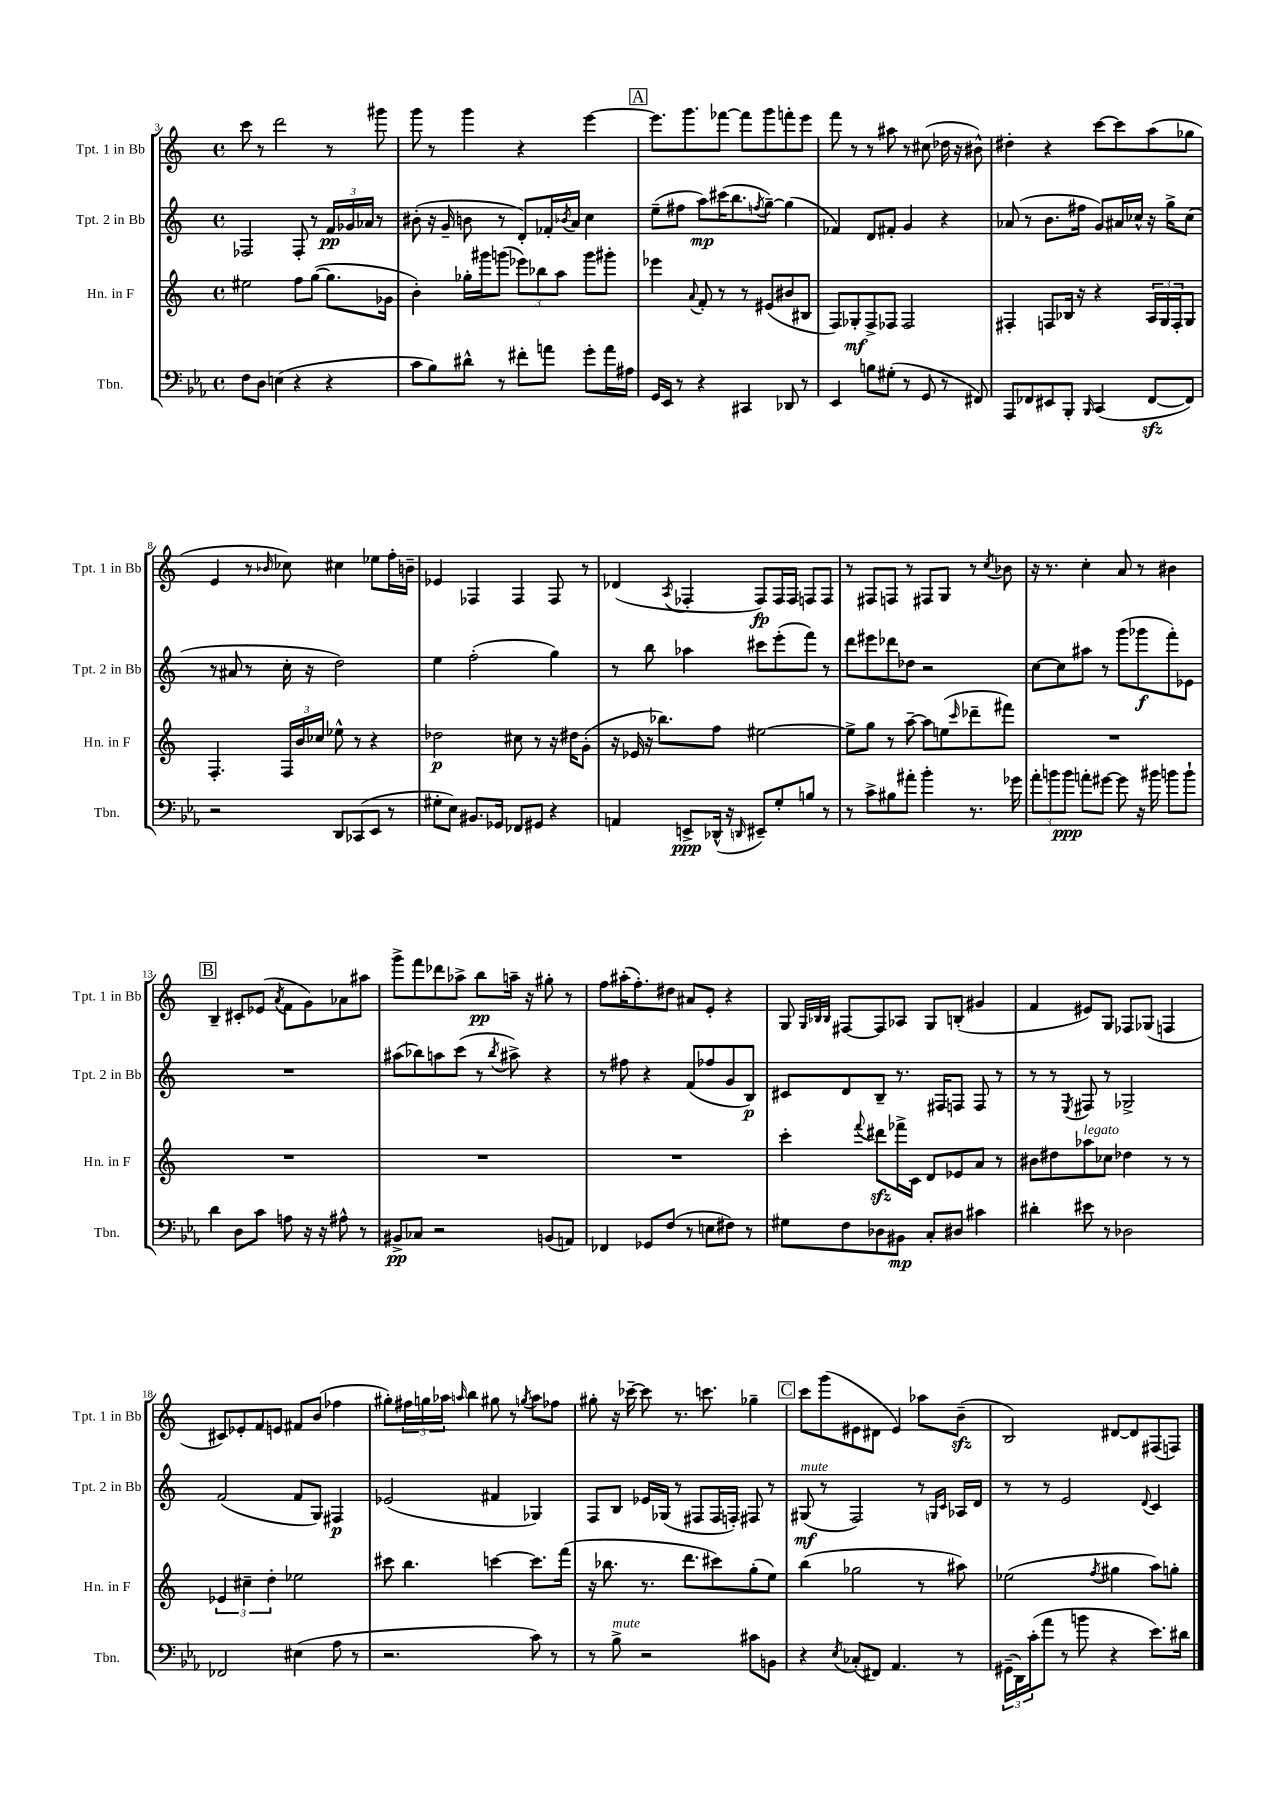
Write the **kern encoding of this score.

**kern	**dynam	**kern	**dynam	**kern	**dynam	**kern	**dynam
*part4	*part4	*part3	*part3	*part2	*part2	*part1	*part1
*staff4	*staff4	*staff3	*staff3	*staff2	*staff2	*staff1	*staff1
*I"Tbn.	*	*I"Hn. in F	*	*I"Tpt. 2 in Bb	*	*I"Tpt. 1 in Bb	*
*I'Tbn.	*	*I'Hn. in F	*	*I'Tpt. 2 in Bb	*	*I'Tpt. 1 in Bb	*
*clefF4	*	*clefG2	*	*clefG2	*	*clefG2	*
*k[b-e-a-]	*	*k[]	*	*k[]	*	*k[]	*
*M4/4	*	*M4/4	*	*M4/4	*	*M4/4	*
*met(c)	*	*met(c)	*	*met(c)	*	*met(c)	*
=3	=3	=3	=3	=3	=3	=3	=3
8F\L	.	2ee#X\	.	2F-X/	.	8ccc\	.
8D\J	.	.	.	.	.	8r	.
(4En\	.	.	.	.	.	2ddd\	.
4r	.	8ff\L	.	8F-'/	.	.	.
.	.	([8gg\J	.	8r	.	.	.
4r	.	8.gg\L]	.	24f/LL	pp	8r	.
.	.	.	.	24g-X/	.	.	.
.	.	.	.	24a-X/JJ	.	.	.
.	.	.	.	8r	.	8ggg#X\	.
.	.	16g-X\Jk	.	.	.	.	.
=4	=4	=4	=4	=4	=4	=4	=4
8c\L	.	4b'\)	.	(8b#X'\	.	8ggg\	.
8B-\)	.	.	.	16r	.	8r	.
.	.	.	.	16g~/	.	.	.
8d#X^^\J	.	16gg-X'\LL	.	8bn\	.	4ggg\	.
.	.	16ggg#X\J	.	.	.	.	.
8r	.	(8gggn\J	.	8r	.	.	.
8f#X'\L	.	12eee-X\L)	.	8d'/L)	.	4r	.
.	.	12bb-X\	.	.	.	.	.
8an\J	.	.	.	16f-X'/L	.	.	.
.	.	12aa\J	.	.	.	.	.
.	.	.	.	8qb-X/	.	.	.
.	.	.	.	16a/JJ	.	.	.
8g'\L	.	8ggg\L	.	4cc\	.	[4eee\	.
16a\L	.	8ggg#X'\J	.	.	.	.	.
16A#X\JJ	.	.	.	.	.	.	.
!!LO:REH:place=s1:t=A
=5	=5	=5	=5	=5	=5	=5	=5
16GG/LL	.	4eee-X\	.	(8ee~\L	.	8.eee\L]	.
16EE-/JJ	.	.	.	.	.	.	.
8r	.	.	.	8ff#X\J	.	.	.
.	.	.	.	.	.	8.ggg\	.
.	.	8qqa/	.	.	.	.	.
4r	.	8f'/	.	8aa\L)	mp	.	.
.	.	8r	.	(16ccc#X\K	.	[8fff-X\J	.
.	.	.	.	8.bb\	.	.	.
4CC#X/	.	8r	.	.	.	8fff-\L]	.
.	.	.	.	8qffn/	.	.	.
.	.	(8e#X/L	.	[8gg~\J)	.	8ggg\	.
8DD-X/	.	8b#X/	.	(4gg\]	.	8fffn'\	.
8r	.	8B#X/J	.	.	.	8eee\J	.
=6	=6	=6	=6	=6	=6	=6	=6
4EE-/	.	8F/L)	.	4f-X/)	.	8fff\	.
.	.	8G-X'/	mf	.	.	8r	.
8Bn\L	.	8F^/	.	8d/L	.	8r	.
(8G#X'\J	.	8F-X/J	.	8f#X'/J	.	8aa#X\	.
8r	.	2F-/	.	4g/	.	8r	.
8GG/	.	.	.	.	.	(8cc#X\	.
8r	.	.	.	4r	.	16dd-X\	.
.	.	.	.	.	.	16r	.
8FF#X/)	.	.	.	.	.	8b#X^^\)	.
=7	=7	=7	=7	=7	=7	=7	=7
8AAA-/L	.	4F#X'/	.	(8a-X/	.	4dd#X'\	.
8FF-X/	.	.	.	8r	.	.	.
8EE#X/	.	8Fn/L	.	8.b\L	.	4r	.
8BBB-'/J	.	16B-X/Jk	.	.	.	.	.
.	.	16r	.	16ff#X\Jk	.	.	.
16qqBBB-/	.	.	.	.	.	.	.
(4CC/	.	4r	.	8g/L)	.	[8ccc\L	.
.	.	.	.	16a#X/L	.	8ccc\]	.
.	.	.	.	16cc-X^^/JJ	.	.	.
[8FF-zz/L	.	24A/LL	.	16r	.	(8aa\	.
.	.	24G/	.	.	.	.	.
.	.	.	.	16gg^\KL	.	.	.
.	.	24F'/J	.	.	.	.	.
8FF-/J])	.	8G/J	.	(8cc-\J	.	8gg-X\J	.
!!LO:LB:g=z
=8	=8	=8	=8	=8	=8	=8	=8
2r	.	4.F'/	.	8r	.	4e/	.
.	.	.	.	8a#X/	.	.	.
.	.	.	.	8r	.	8r	.
.	.	.	.	.	.	16qqb-X/	.
.	.	24F/LL	.	16cc'\	.	8cc-X\)	.
.	.	24b/	.	.	.	.	.
.	.	.	.	16r	.	.	.
.	.	24cc-X/JJ	.	.	.	.	.
8DD/L	.	8ee-X^^\	.	2dd\)	.	4cc#X\	.
(8CC-X/	.	8r	.	.	.	.	.
8EE-/J	.	4r	.	.	.	8ee-X\L	.
8r	.	.	.	.	.	16ff'\L	.
.	.	.	.	.	.	16bn~\JJ	.
=9	=9	=9	=9	=9	=9	=9	=9
8G#X'\L	.	2dd-X\	p	4ee\	.	4e-X/	.
8E-\J)	.	.	.	.	.	.	.
8.BB#X/L	.	.	.	(2ff'\	.	4F-X/	.
16GG-X/Jk	.	.	.	.	.	.	.
8FF-X/L	.	8cc#X\	.	.	.	4F-/	.
8GG#X/J	.	8r	.	.	.	.	.
4r	.	16r	.	4gg\)	.	8F-/	.
.	.	16dd#X\KL	.	.	.	.	.
.	.	(8g'\J	.	.	.	8r	.
=10	=10	=10	=10	=10	=10	=10	=10
4AAn/	.	16r	.	8r	.	(4d-X/	.
.	.	16e-X/	.	.	.	.	.
.	.	16r	.	8bb\	.	.	.
.	.	8.bb-X\L)	.	.	.	.	.
.	.	.	.	.	.	8qA/	.
8EEn^/L	ppp	.	.	4aa-X\	.	4F-X'/	.
(16DD-X^^/Jk	.	8ff\J	.	.	.	.	.
16r	.	.	.	.	.	.	.
16qqDDn/	.	.	.	.	.	.	.
8EE#X~/L)	.	[2ee#X\	.	8ccc#X\L	.	8F-/L)	fp
8G'/	.	.	.	(8eee'\	.	16F-/L	.
.	.	.	.	.	.	16F-/JJ	.
8Bn/J	.	.	.	8fff\J)	.	8Fn/L	.
8r	.	.	.	8r	.	8F/J	.
=11	=11	=11	=11	=11	=11	=11	=11
8r	.	8ee#^\L]	.	8ddd\L	.	8r	.
8c^\L	.	8gg\J	.	8eee#X\	.	8F#X/L	.
8B#X\	.	8r	.	8ddd-X\	.	8Fn/J	.
8a#X'\J	.	[8aa~\	.	8dd-X\J	.	8r	.
4b-'\	.	8aa\L]	.	2r	.	8F#X/L	.
.	.	(8een\	.	.	.	8G/J	.
.	.	16qqccc/	.	.	.	.	.
8.r	.	8ddd-X~\	.	.	.	8r	.
.	.	.	.	.	.	8qcc/	.
.	.	8fff#X\J)	.	.	.	8b-X\	.
16g-X\	.	.	.	.	.	.	.
=12	=12	=12	=12	=12	=12	=12	=12
12a-'\L	.	1r	.	[8cc\L	.	16r	.
.	.	.	.	.	.	8.r	.
12bn\	.	.	.	.	.	.	.
.	.	.	.	8cc\]	.	.	.
12b\J	ppp	.	.	.	.	.	.
8an'\L	.	.	.	8aa#X\J	.	4cc'\	.
[8g#X\J	.	.	.	8r	.	.	.
8g#\]	.	.	.	(8ggg\L	.	8a/	.
16r	.	.	.	8ggg-X\	f	8r	.
16b#X\	.	.	.	.	.	.	.
8bn\L	.	.	.	8fff'\)	.	4b#X\	.
8b`\J	.	.	.	8e-X\J	.	.	.
!!LO:LB:g=z
!!LO:REH:place=s1:t=B
=13	=13	=13	=13	=13	=13	=13	=13
4d\	.	1r	.	1r	.	4B~/	.
8D\L	.	.	.	.	.	8c#X'/L	.
8c\J	.	.	.	.	.	(8e-X/J	.
.	.	.	.	.	.	8qa/	.
8An\	.	.	.	.	.	8f\L	.
16r	.	.	.	.	.	8g\)	.
16r	.	.	.	.	.	.	.
8A#X^^\	.	.	.	.	.	8a-X\	.
8r	.	.	.	.	.	8aa#X\J	.
=14	=14	=14	=14	=14	=14	=14	=14
8BB#X^/L	pp	1r	.	(8aa#X\L	.	8ggg^\L	.
8C-X/J	.	.	.	8bb-X\)	.	8fff\	.
2r	.	.	.	8aan\	.	8ddd-X\	.
.	.	.	.	(8ccc\J	.	8aa-X^\J	.
.	.	.	.	8r	.	8bb\L	pp
.	.	.	.	8qbb-/	.	.	.
.	.	.	.	8aa#X^\)	.	16aan~\Jk	.
.	.	.	.	.	.	16r	.
(8BBn/L	.	.	.	4r	.	8gg#X'\	.
8AAn/J)	.	.	.	.	.	8r	.
=15	=15	=15	=15	=15	=15	=15	=15
4FF-X/	.	1r	.	8r	.	8ff\L	.
.	.	.	.	8ff#X\	.	(16aa#X'\K	.
.	.	.	.	.	.	8.ff'\)	.
8GG-X/L	.	.	.	4r	.	.	.
(8F/J	.	.	.	.	.	8dd#X\J	.
8r	.	.	.	(8f/L	.	8a#X/L	.
8En\L	.	.	.	8ff-X/	.	8e'/J	.
8F#X\J)	.	.	.	8g/	.	4r	.
8r	.	.	.	8B/J)	p	.	.
=16	=16	=16	=16	=16	=16	=16	=16
8G#X\L	.	4ccc'\	.	8c#X/L	.	8G/	.
.	.	.	.	.	.	32qqG/LLL	.
.	.	.	.	.	.	32qqB-X/	.
.	.	.	.	.	.	32qqB-/JJJ	.
8F\	.	.	.	8d/	.	[8F#X/L	.
.	.	8qqfff/	.	.	.	.	.
8D-X\	.	8ddd#Xzz\L	.	8B~/J	.	8F#/]	.
8BB#X\J	mp	16fff-X^\L	.	8.r	.	8A-X/J	.
.	.	16c\JJ	.	.	.	.	.
8C'/L	.	8d/L	.	.	.	8G/L	.
.	.	.	.	16F#X/KL	.	.	.
8D#X/J	.	8e-X/	.	8Fn/J	.	(8Bn'/J	.
4c#X\	.	8a/J	.	8F/	.	4g#X/	.
.	.	8r	.	8r	.	.	.
=17	=17	=17	=17	=17	=17	=17	=17
4d#X'\	.	8b#X\L	.	8r	.	4f/	.
.	.	8dd#X\	.	8r	.	.	.
.	.	.	.	8qE/	.	.	.
!	!	!LO:TX:a:i:t=legato	!	!	!	!	!
8e#X\	.	8aa-X\	.	8F#X/	.	8e#X/L)	.
8r	.	8cc-X\J	.	8r	.	8G/J	.
2D-X\	.	4dd-X\	.	2G-X^/	.	8F-X/L	.
.	.	.	.	.	.	(8G-X/J	.
.	.	8r	.	.	.	4Fn/	.
.	.	8r	.	.	.	.	.
!!LO:LB:g=z
=18	=18	=18	=18	=18	=18	=18	=18
2FF-X/	.	6e-X/	.	(2f/	.	8c#X/L)	.
.	.	.	.	.	.	8e-X'/	.
.	.	6cc#X~\	.	.	.	.	.
.	.	.	.	.	.	8f/	.
.	.	6dd'\	.	.	.	.	.
.	.	.	.	.	.	8en/J	.
(4E#X\	.	2ee-X\	.	8f/L	.	8f#X/L	.
.	.	.	.	8G/J)	.	(8b/J	.
8A-\	.	.	.	4F#X/	p	4ff-X\	.
8r	.	.	.	.	.	.	.
=19	=19	=19	=19	=19	=19	=19	=19
2.r	.	8ccc#X\	.	(2e-X/	.	8gg#X'\L)	.
.	.	4.bb\	.	.	.	24ff#X\L	.
.	.	.	.	.	.	24ggn\	.
.	.	.	.	.	.	24aa-X\JJ	.
.	.	.	.	.	.	16qqaan/	.
.	.	.	.	.	.	4bb\	.
.	.	[4cccn\	.	4f#X/	.	8gg#X\	.
.	.	.	.	.	.	8r	.
.	.	.	.	.	.	8qggn/	.
8c\)	.	8.ccc\L]	.	4G-X/)	.	8aa\L	.
8r	.	.	.	.	.	8ff-X\J	.
.	.	(16fff\Jk	.	.	.	.	.
=20	=20	=20	=20	=20	=20	=20	=20
8r	.	16r	.	8F/L	.	8gg#X'\	.
.	.	8.bb-X\	.	.	.	.	.
!LO:TX:a:i:t=mute	!	!	!	!	!	!	!
8B-^\	.	.	.	8B/J	.	16r	.
.	.	.	.	.	.	[16ccc-X~\	.
2r	.	8.r	.	16e-X/LL	.	8ccc-\]	.
.	.	.	.	(16G-X/JJ	.	.	.
.	.	.	.	8r	.	8.r	.
.	.	8.ddd\L	.	.	.	.	.
.	.	.	.	8F#X/L	.	.	.
.	.	.	.	.	.	8.cccn\	.
.	.	8ccc#X\)	.	16F#/L	.	.	.
.	.	.	.	16Fn'/JJ)	.	.	.
8c#X\L	.	(8gg'\	.	8F#X/	.	4gg-X~\	.
8BBn\J	.	8ee\J)	.	8r	.	.	.
!!LO:REH:place=s1:t=C
=21	=21	=21	=21	=21	=21	=21	=21
!	!	!	!	!LO:TX:a:i:t=mute	!	!	!
4r	.	(4bb\	.	(8G#X/	mf	8ccc\L	.
.	.	.	.	8r	.	(8ggg\	.
8qE-/	.	.	.	.	.	.	.
(8C-X'/L	.	2gg-X\	.	2F/)	.	8e#X\	.
8FF#X/J)	.	.	.	.	.	8d#X\J	.
4.AA-/	.	.	.	.	.	4e#/)	.
.	.	8r	.	8r	.	8aa-X\L	.
.	.	.	.	16qqGn/LL	.	.	.
.	.	.	.	16qqc/JJ	.	.	.
8r	.	8aa#X\)	.	16A-X/LL	.	(8bzz~\J	.
.	.	.	.	16d/JJ	.	.	.
=22	=22	=22	=22	=22	=22	=22	=22
(24GG#X~\LL	.	(2ee-X\	.	8r	.	2B/)	.
24DD\)	.	.	.	.	.	.	.
(24c'\J	.	.	.	.	.	.	.
8a-\J	.	.	.	8r	.	.	.
8r	.	.	.	2e/	.	.	.
8bn\	.	.	.	.	.	.	.
.	.	8qff/	.	.	.	.	.
4r	.	4gg#X\	.	.	.	[8d#X/L	.
.	.	.	.	.	.	8d#/]	.
.	.	.	.	8qqd/	.	.	.
8.e-\L)	.	8aa\L)	.	4c/	.	(8F#X/	.
.	.	8ggn'\J	.	.	.	8Fn/J)	.
16d#X\Jk	.	.	.	.	.	.	.
==	==	==	==	==	==	==	==
*-	*-	*-	*-	*-	*-	*-	*-
